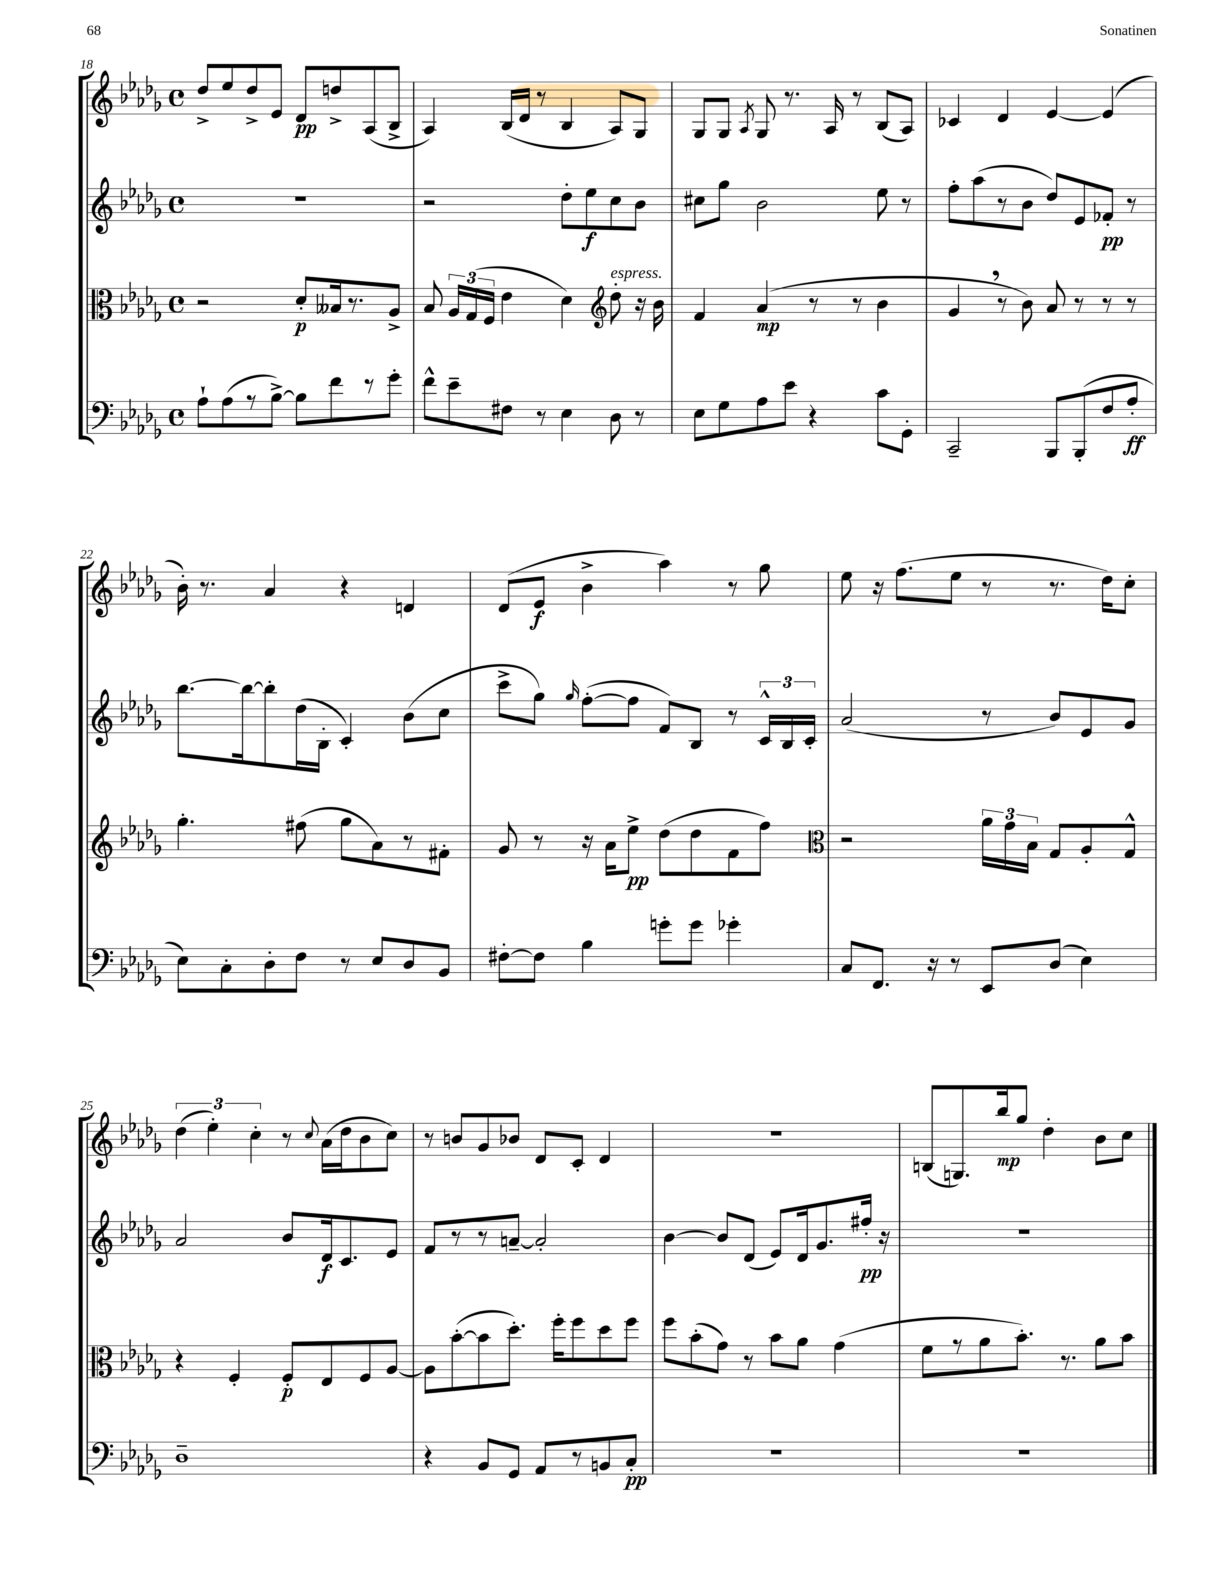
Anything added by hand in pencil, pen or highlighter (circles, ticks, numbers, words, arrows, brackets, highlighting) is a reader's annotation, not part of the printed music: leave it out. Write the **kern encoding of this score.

**kern	**dynam	**kern	**dynam	**kern	**dynam	**kern	**dynam
*part4	*part4	*part3	*part3	*part2	*part2	*part1	*part1
*staff4	*staff4	*staff3	*staff3	*staff2	*staff2	*staff1	*staff1
*clefF4	*	*clefC3	*	*clefG2	*	*clefG2	*
*k[b-e-a-d-g-]	*	*k[b-e-a-d-g-]	*	*k[b-e-a-d-g-]	*	*k[b-e-a-d-g-]	*
*M4/4	*	*M4/4	*	*M4/4	*	*M4/4	*
*met(c)	*	*met(c)	*	*met(c)	*	*met(c)	*
=18	=18	=18	=18	=18	=18	=18	=18
8A-`\L	.	2r	.	1r	.	8dd-^/L	.
(8A-\	.	.	.	.	.	8ee-/	.
8r	.	.	.	.	.	8dd-^/	.
[8B-^\J)	.	.	.	.	.	8e-/J	.
8B-\L]	.	8d-'/L	p	.	.	8d-/L	pp
8f\	.	16B--X/k	.	.	.	8ddn^/	.
.	.	8.r	.	.	.	.	.
8r	.	.	.	.	.	(8A-/	.
8g-'\J	.	8A-^/J	.	.	.	8B-^/J	.
=19	=19	=19	=19	=19	=19	=19	=19
8f^^\L	.	8B-/	.	2r	.	4A-/)	.
8e-~\	.	24A-/LL	.	.	.	.	.
.	.	(24G-/	.	.	.	.	.
.	.	24F/JJ	.	.	.	.	.
8F#X\J	.	4e-\	.	.	.	(16B-/LL	.
.	.	.	.	.	.	16d-/JJ	.
8r	.	.	.	.	.	8r	.
4E-\	.	4d-\)	.	8dd-'\L	.	4B-/	.
.	.	.	.	8ee-\	f	.	.
*	*	*clefG2	*	*	*	*	*
!	!	!LO:TX:a:i:t=espress.	!	!	!	!	!
8D-\	.	8dd-'\	.	8cc\	.	8A-/L)	.
8r	.	16r	.	8b-\J	.	8G-/J	.
.	.	16b-\	.	.	.	.	.
=20	=20	=20	=20	=20	=20	=20	=20
8E-\L	.	4f/	.	8cc#X\L	.	8G-/L	.
8G-\	.	.	.	8gg-\J	.	8G-/J	.
.	.	.	.	.	.	8qA-/	.
8A-\	.	(4a-/	mp	2b-\	.	8G-/	.
8e-\J	.	.	.	.	.	8.r	.
4r	.	8r	.	.	.	.	.
.	.	.	.	.	.	16A-/	.
.	.	8r	.	.	.	8r	.
8c\L	.	4b-\	.	8ee-\	.	(8B-/L	.
8GG-'\J	.	.	.	8r	.	8A-/J)	.
=21	=21	=21	=21	=21	=21	=21	=21
2CC~/	.	4g-,/	.	8ff'\L	.	4c-X/	.
.	.	.	.	(8aa-\	.	.	.
.	.	8r	.	8r	.	4d-/	.
.	.	8b-\)	.	8b-\J	.	.	.
8BBB-/L	.	8a-/	.	8dd-/L)	.	[4e-/	.
(8BBB-'/	.	8r	.	8e-/	.	.	.
8F/	.	8r	.	8f-X'/J	pp	(4e-/]	.
8A-'/J	ff	8r	.	8r	.	.	.
!!LO:LB:g=z
=22	=22	=22	=22	=22	=22	=22	=22
8E-\L)	.	4.gg-'\	.	[8.bb-\L	.	16b-'\)	.
.	.	.	.	.	.	8.r	.
8C'\	.	.	.	.	.	.	.
.	.	.	.	16bb-\k_	.	.	.
8D-'\	.	.	.	8bb-'\]	.	4a-/	.
8F\J	.	(8ff#X\	.	(16dd-\L	.	.	.
.	.	.	.	16B-'\JJ	.	.	.
8r	.	8gg-\L	.	4c'/)	.	4r	.
8E-/L	.	8a-\)	.	.	.	.	.
8D-/	.	8r	.	(8b-\L	.	4dn/	.
8BB-/J	.	8f#X'\J	.	8cc\J	.	.	.
=23	=23	=23	=23	=23	=23	=23	=23
[8F#X'\L	.	8g-/	.	8ccc^\L	.	(8d-/L	.
8F#\J]	.	8r	.	8gg-\J)	.	8e-/J	f
.	.	.	.	16qqgg-/	.	.	.
4B-\	.	16r	.	([8ff'\L	.	4b-^\	.
.	.	16a-\KL	.	.	.	.	.
.	.	8ee-^\J	pp	8ff\J]	.	.	.
8gn'\L	.	(8dd-\L	.	8f/L)	.	4aa-\)	.
8g\J	.	8dd-\	.	8B-/J	.	.	.
4g-X'\	.	8f\	.	8r	.	8r	.
.	.	8ff\J)	.	24c^^/LL	.	8gg-\	.
.	.	.	.	24B-/	.	.	.
.	.	.	.	24c'/JJ	.	.	.
=24	=24	=24	=24	=24	=24	=24	=24
*	*	*clefC3	*	*	*	*	*
8C/L	.	2r	.	(2a-/	.	8ee-\	.
8.FF/J	.	.	.	.	.	16r	.
.	.	.	.	.	.	(8.ff\L	.
16r	.	.	.	.	.	.	.
8r	.	.	.	.	.	8ee-\J	.
8EE-/L	.	24a-\LL	.	8r	.	8r	.
.	.	24g-\	.	.	.	.	.
.	.	24B-\JJ	.	.	.	.	.
(8D-/J	.	8G-/L	.	8b-/L)	.	8.r	.
4E-\)	.	8A-'/	.	8e-/	.	.	.
.	.	.	.	.	.	16dd-\KL)	.
.	.	8G-^^/J	.	8g-/J	.	8cc'\J	.
!!LO:LB:g=z
=25	=25	=25	=25	=25	=25	=25	=25
1D-~	.	4r	.	2a-/	.	(6dd-\	.
.	.	.	.	.	.	6ee-'\)	.
.	.	4F'/	.	.	.	.	.
.	.	.	.	.	.	6cc'\	.
.	.	8F'/L	p	8b-/L	.	8r	.
.	.	.	.	.	.	8qqcc/	.
.	.	8E-/	.	16d-/k	f	(16a-\LL	.
.	.	.	.	8.c/	.	16dd-\J	.
.	.	8F/	.	.	.	8b-\	.
.	.	[8A-/J	.	8e-/J	.	8cc\J)	.
=26	=26	=26	=26	=26	=26	=26	=26
4r	.	8A-\L]	.	8f/L	.	8r	.
.	.	([8b-'\	.	8r	.	8bn/L	.
8BB-/L	.	8b-\]	.	8r	.	8g-/	.
8GG-/J	.	8.dd-'\J)	.	[8an~/J	.	8b-X/J	.
8AA-/L	.	.	.	2a'/]	.	8d-/L	.
.	.	16ff'\KL	.	.	.	.	.
8r	.	8ff\	.	.	.	8c'/J	.
8BBn/	.	8dd-\	.	.	.	4d-/	.
8C'/J	pp	8ff\J	.	.	.	.	.
=27	=27	=27	=27	=27	=27	=27	=27
1r	.	8ff\L	.	[4b-\	.	1r	.
.	.	(8b-'\	.	.	.	.	.
.	.	8g-\J)	.	8b-/L]	.	.	.
.	.	8r	.	(8d-/J	.	.	.
.	.	8b-\L	.	8e-/L)	.	.	.
.	.	8a-\J	.	16d-/k	.	.	.
.	.	.	.	8.g-/	.	.	.
.	.	(4g-\	.	.	.	.	.
.	.	.	.	16ff#X'/Jk	pp	.	.
.	.	.	.	16r	.	.	.
=28	=28	=28	=28	=28	=28	=28	=28
1r	.	8f\L	.	1r	.	(8Bn/L	.
.	.	8r	.	.	.	8.Gn/)	.
.	.	8a-\	.	.	.	.	.
.	.	.	.	.	.	16bb-/k	mp
.	.	8.b-'\J)	.	.	.	8gg-/J	.
.	.	.	.	.	.	4dd-'\	.
.	.	8.r	.	.	.	.	.
.	.	8a-\L	.	.	.	8b-\L	.
.	.	8b-\J	.	.	.	8cc\J	.
==	==	==	==	==	==	==	==
*-	*-	*-	*-	*-	*-	*-	*-
